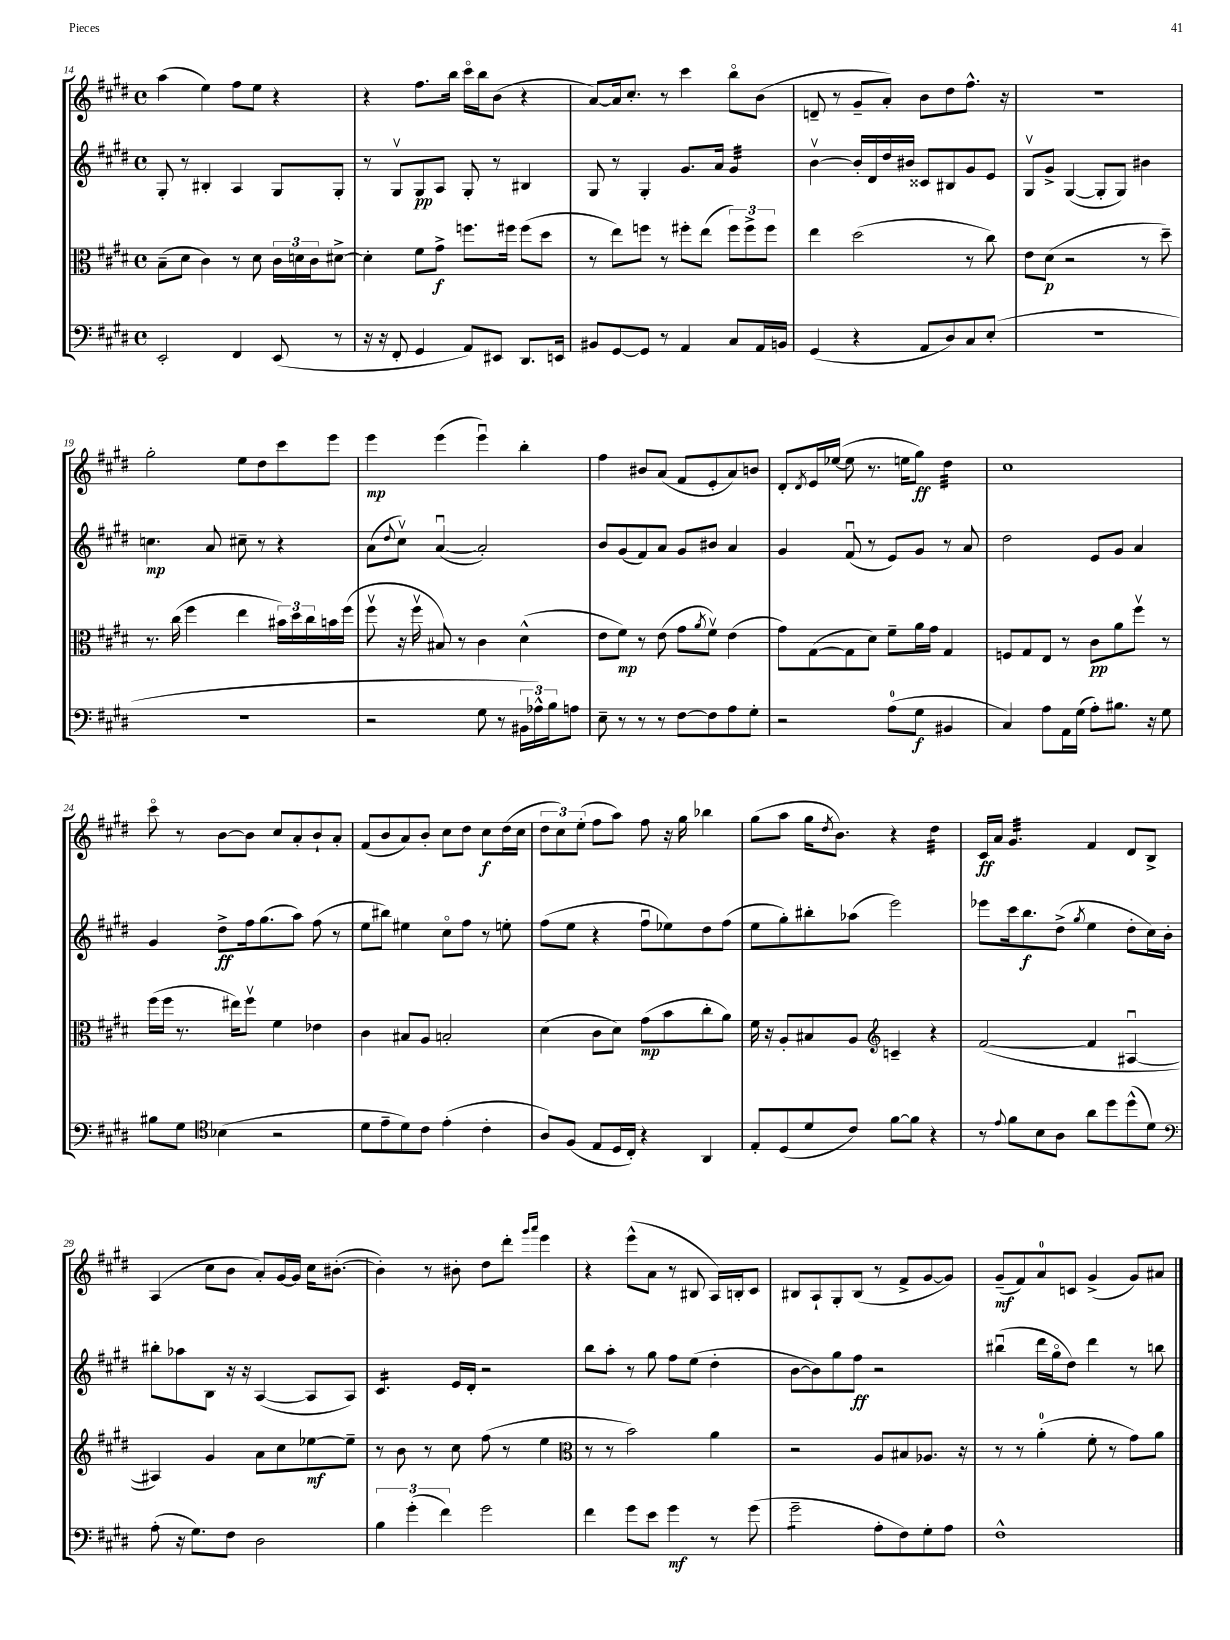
<<
\new StaffGroup <<
\new Staff = "s0" {
    \clef treble \key e \major \defaultTimeSignature \time 4/4
    a''4( e''4) fis''8 e''8 r4 |
    r4 fis''8. b''16 cis'''16\flageolet b''16 b'8( r4 |
    a'8~) a'16 cis''8.-. r8 cis'''4 b''8\flageolet b'8( |
    d'8-- r8 gis'8-- a'8-.) b'8 dis''8 fis''8.-^ r16 |
    R1 |
    gis''2-. e''8 dis''8 cis'''8 e'''8 |
    e'''4\mp e'''4( e'''4\downbow) b''4-. |
    fis''4 bis'8 a'8( fis'8 e'8-. a'8) b'8 |
    dis'8-. \acciaccatura { dis'8 } e'16 ees''16~( ees''8 r8. e''16 gis''8\ff) dis''4:32 |
    cis''1 |
    cis'''8\flageolet r8 b'8~ b'8 cis''8 a'8-. b'8-! a'8-. |
    fis'8( b'8 a'8) b'8-. cis''8 dis''8 cis''8\f dis''16( cis''16 |
    \tuplet 3/2 { dis''8 cis''8) e''8-.( } fis''8 a''8) fis''8 r16 gis''16 bes''4 |
    gis''8( a''8 gis''16 \acciaccatura { dis''8 } b'8.) r4 dis''4:32 |
    cis'16\ff a'16 gis'4.:32 fis'4 dis'8 b8-> |
    a4( cis''8 b'8 a'8-.) gis'16~ gis'16 cis''16 bis'8.~-.( |
    bis'4-.) r8 bis'8-. dis''8 dis'''8-. \grace { gis'''16 a'''16 } e'''4 |
    r4 e'''8-^( a'8 r8 bis8 a16) b16-. cis'8 |
    bis8 a8-! gis8-. bis8( r8 fis'8-> gis'8~ gis'8) |
    gis'8--\mf( fis'8) a'8-0 c'8 gis'4->( gis'8) ais'8 \bar "|." |
}
\new Staff = "s1" {
    \clef treble \key e \major \defaultTimeSignature \time 4/4
    gis8-. r8 bis4-. a4 gis8 gis8-. |
    r8 gis8\upbow gis8\pp a8 gis8-. r8 bis4 |
    gis8 r8 gis4-. gis'8. a'16 gis'4:32 |
    b'4~\upbow b'16-. dis'16 dis''16 bis'16 cisis'8 bis8 gis'8 e'8 |
    gis8\upbow gis'8-> gis4~( gis8-. gis8) bis'4 |
    c''4.\mp a'8 cis''8-- r8 r4 |
    a'8( \appoggiatura { dis''8 } cis''8\upbow) a'4~\downbow( a'2-.) |
    b'8 gis'8( fis'8) a'8 gis'8 bis'8 a'4 |
    gis'4 fis'8\downbow( r8 e'8) gis'8 r8 a'8 |
    dis''2 e'8 gis'8 a'4 |
    gis'4 dis''8->\ff fis''16 gis''8.( a''8) fis''8( r8 |
    e''8 bis''8) eis''4 cis''8\flageolet fis''8 r8 e''8-. |
    fis''8( e''8 r4 fis''8\downbow ees''8) dis''8 fis''8( |
    e''8 gis''8-.) bis''8-. aes''8( e'''2) |
    ees'''8 cis'''16 b''8.\f dis''8->( \acciaccatura { gis''8 } e''4 dis''8-. cis''16) b'16-. |
    bis''8-. aes''8 b8 r16 r16 a4~( a8 a8) |
    cis'4.:16 e'16 dis'16-. r2 |
    b''8 a''8-. r8 gis''8 fis''8 e''8( dis''4-. |
    b'8~ b'8) gis''8 fis''8\ff r2 |
    bis''4\downbow( dis'''16 gis''16\flageolet dis''8) dis'''4 r8 b''8 \bar "|." |
}
\new Staff = "s2" {
    \clef alto \key e \major \defaultTimeSignature \time 4/4
    b8--( dis'8 cis'4) r8 dis'8 \tuplet 3/2 { cis'16 d'16 cis'16 } dis'8~-> |
    dis'4-. fis'8 gis'8->\f f''8. fis''16 fis''8( dis''8 |
    r8 e''8) f''8 r8 fis''8-. e''8( \tuplet 3/2 { fis''8) fis''8-> fis''8 } |
    e''4 dis''2( r8 cis''8) |
    e'8 dis'8\p( r2 r8 dis''8--) |
    r8. cis''16( fis''4 e''4 \tuplet 3/2 { bis'16) dis''16 cis''16 } b'16 fis''16( |
    fis''8\upbow r16 fis''16\upbow bis8) r8 cis'4 dis'4-^( |
    e'8 fis'8\mp) r8 e'8( gis'8 \acciaccatura { a'8 } fis'8\upbow) e'4( |
    gis'8) gis8~( gis8 dis'8) fis'8-- a'16 gis'16 gis4 |
    f8 gis8 e8 r8 cis'8\pp a'8 fis''8\upbow r8 |
    fis''16( fis''16 r8. eis''16) fis''8\upbow fis'4 ees'4 |
    cis'4 bis8 a8 b2-. |
    dis'4( cis'8 dis'8) gis'8\mp( b'8 cis''8-. a'8) |
    fis'16 r16 a8-. bis8 a8 \clef treble c'4-- r4 |
    fis'2~( fis'4 ais4~\downbow |
    ais4) gis'4 a'8 cis''8 ees''8~\mf ees''8-- |
    r8 b'8 r8 cis''8 fis''8( r8 e''4 |
    \clef alto r8 r8 b'2) a'4 |
    r2 a8 bis8 aes8. r16 |
    r8 r8 a'4-0-.( fis'8-. r8 gis'8) a'8 \bar "|." |
}
\new Staff = "s3" {
    \clef bass \key e \major \defaultTimeSignature \time 4/4
    e,2-. fis,4 e,8( r8 |
    r16 r16 fis,8-. gis,4 a,8) eis,8 dis,8. e,16 |
    bis,8 gis,8~ gis,8 r8 a,4 cis8 a,16 b,16 |
    gis,4( r4 a,8 dis8) cis8 e8-.( |
    R1 |
    R1 |
    r2 gis8 r8 \tuplet 3/2 { bis,16 aes16-^) b16 } a8 |
    e8-- r8 r8 r8 fis8~ fis8 a8 gis8-. |
    r2 a8-0( gis8\f bis,4 |
    cis4) a8 a,16 gis16( a8-.) bis8. r16 gis8 |
    bis8 gis8 \clef tenor bes4( r2 |
    dis'8 e'8-- dis'8) cis'8 e'4-.( cis'4-. |
    a8) fis8( e8 dis16 cis16-.) r4 a,4 |
    e8-. dis8( dis'8 cis'8) fis'8~ fis'8 r4 |
    r8 \appoggiatura { e'8 } fis'8 b8 a8 a'8 dis''8 dis''8-^( dis'8) |
    \clef bass a8-.( r16 gis8.) fis8 dis2 |
    \tuplet 3/2 { b4 gis'4-.( fis'4) } gis'2 |
    fis'4 gis'8 e'8 gis'4\mf r8 gis'8( |
    gis'2:8-- a8-. fis8) gis8-. a8 |
    fis1-^ \bar "|." |
}
>>
>>
\layout { \context { \Score currentBarNumber = #14 } }
